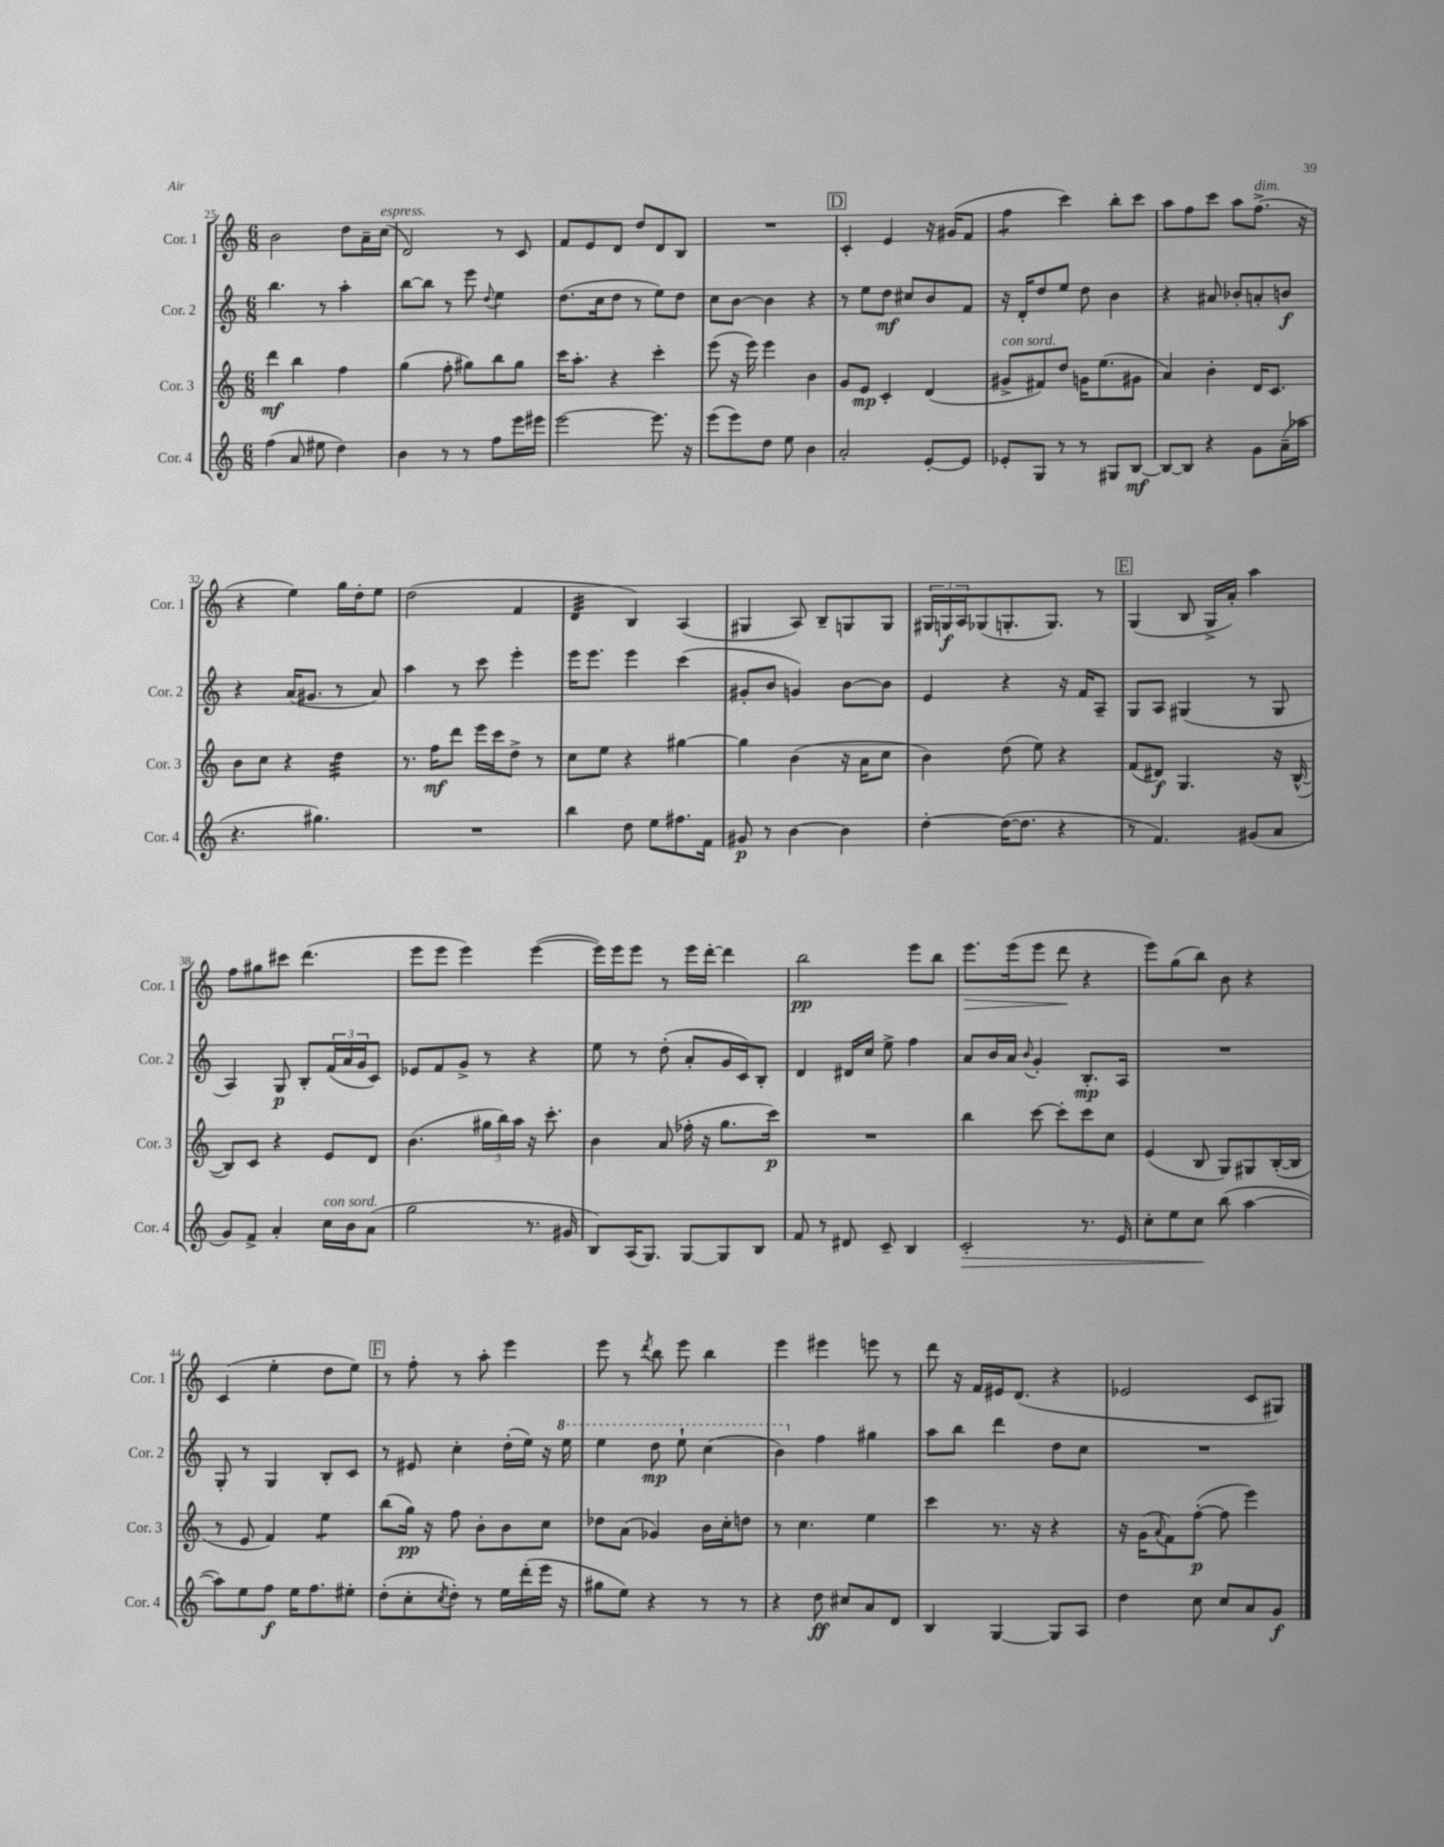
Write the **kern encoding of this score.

**kern	**dynam	**kern	**dynam	**kern	**dynam	**kern	**dynam
*part4	*part4	*part3	*part3	*part2	*part2	*part1	*part1
*staff4	*staff4	*staff3	*staff3	*staff2	*staff2	*staff1	*staff1
*I"Cor. 4	*	*I"Cor. 3	*	*I"Cor. 2	*	*I"Cor. 1	*
*I'Cor. 4	*	*I'Cor. 3	*	*I'Cor. 2	*	*I'Cor. 1	*
*clefG2	*	*clefG2	*	*clefG2	*	*clefG2	*
*k[]	*	*k[]	*	*k[]	*	*k[]	*
*M6/8	*	*M6/8	*	*M6/8	*	*M6/8	*
=25	=25	=25	=25	=25	=25	=25	=25
(4ff\	.	4ddd\	mf	4.bb\	.	2b\	.
8a/	.	4bb\	.	.	.	.	.
8ee#X\	.	.	.	8r	.	.	.
4dd\)	.	4ff\	.	4aa'\	.	8dd\L	.
.	.	.	.	.	.	16a~\L	.
!	!	!	!	!	!	!LO:TX:a:i:t=espress.	!
.	.	.	.	.	.	(16cc\JJ	.
=26	=26	=26	=26	=26	=26	=26	=26
4b\	.	(4gg\	.	[8bb\L	.	2d/)	.
.	.	.	.	8bb\J]	.	.	.
8r	.	8ff'\	.	8r	.	.	.
8r	.	8gg#X\L)	.	8eee\	.	.	.
.	.	.	.	8qqdd/	.	.	.
8ff\L	.	8bb\	.	4ee\	.	8r	.
16eee\L	.	8gg#\J	.	.	.	8c/	.
16eee#X\JJ	.	.	.	.	.	.	.
=27	=27	=27	=27	=27	=27	=27	=27
[2eee\	.	16ccc\KL	.	(8.dd\L	.	8f/L	.
.	.	8.aa'\J	.	.	.	.	.
.	.	.	.	.	.	8e/	.
.	.	.	.	16cc\k	.	.	.
.	.	4r	.	8dd\J	.	8d/J	.
.	.	.	.	8r	.	8dd/L	.
8.eee\]	.	4ccc'\	.	8ee\L)	.	8d/	.
.	.	.	.	8dd\J	.	8B/J	.
16r	.	.	.	.	.	.	.
=28	=28	=28	=28	=28	=28	=28	=28
(8eee\L	.	(8eee\	.	8cc\L	.	2.r	.
8eee\)	.	16r	.	[8b\J	.	.	.
.	.	16eee\)	.	.	.	.	.
8dd\J	.	4eee\	.	4b\]	.	.	.
8ee\	.	.	.	.	.	.	.
4b\	.	4b\	.	4r	.	.	.
!!LO:REH:place=s1:t=D
=29	=29	=29	=29	=29	=29	=29	=29
2a'/	.	8g/L	.	8r	.	4c'/	.
.	.	8e/J	mp	8ee\L	.	.	.
.	.	4c'/	.	8dd\J	mf	4e/	.
.	.	.	.	8cc#X/L	.	.	.
[8e'/L	.	(4d/	.	8b/	.	16r	.
.	.	.	.	.	.	(16g#X/KL	.
8e/J]	.	.	.	8f/J	.	8f/J	.
=30	=30	=30	=30	=30	=30	=30	=30
!	!	!LO:TX:a:i:t=con sord.	!	!	!	!	!
*	*	*	*	*	*	*tremolo	*
8e-X'/L	.	8g#X^/L	.	16r	.	8ff\L	.
.	.	.	.	16d'/KL	.	.	.
8G/J	.	8f#X/)	.	8dd/	.	8ff\J	.
*	*	*	*	*	*	*Xtremolo	*
8r	.	8dd/J	.	8ee/J	.	4ccc\)	.
8r	.	16gn\KL	.	8dd\	.	.	.
.	.	(8.ee\	.	.	.	.	.
8G#X/L	.	.	.	4b\	.	8bb'\L	.
[8B/J	mf	8g#X\J	.	.	.	8ccc\J	.
=31	=31	=31	=31	=31	=31	=31	=31
8B/L_	.	4a/)	.	4r	.	8aa\L	.
8B/J]	.	.	.	.	.	8ff\	.
4r	.	4b'\	.	8a#X/	.	8ccc\J	.
.	.	.	.	8b-X'/L	.	8aa\L	.
!	!	!	!	!	!	!LO:TX:a:i:t=dim.	!
8g\L	.	16d/KL	.	8an'/	.	(8.ff^\J	.
.	.	8.c/J	.	.	.	.	.
(16a~\L	.	.	.	8bn/J	f	.	.
16aa-X\JJ	.	.	.	.	.	16r	.
!!LO:LB:g=z
=32	=32	=32	=32	=32	=32	=32	=32
4.r	.	8b\L	.	4r	.	4r	.
.	.	8cc\J	.	.	.	.	.
.	.	4r	.	(16a/KL	.	4ee\)	.
.	.	.	.	8.g#X/J	.	.	.
4.gg#X\)	.	.	.	.	.	.	.
*	*	*tremolo	*	*	*	*	*
.	.	32dd\LLL	.	8r	.	16gg\LL	.
.	.	32dd\	.	.	.	.	.
.	.	32dd\	.	.	.	16dd'\J	.
.	.	32dd\	.	.	.	.	.
.	.	32dd\	.	8a/)	.	8ee\J	.
.	.	32dd\	.	.	.	.	.
.	.	32dd\	.	.	.	.	.
.	.	32dd\JJJ	.	.	.	.	.
*	*	*Xtremolo	*	*	*	*	*
=33	=33	=33	=33	=33	=33	=33	=33
2.r	.	8.r	.	4aa\	.	(2dd\	.
.	.	16ff\KL	mf	.	.	.	.
.	.	8ddd\J	.	8r	.	.	.
.	.	16eee\LL	.	8ccc\	.	.	.
.	.	16ccc\J	.	.	.	.	.
.	.	8dd^\J	.	4eee'\	.	4f/	.
.	.	8r	.	.	.	.	.
=34	=34	=34	=34	=34	=34	=34	=34
*	*	*	*	*	*	*tremolo	*
4bb\	.	8cc\L	.	16eee\KL	.	32d/LLL	.
.	.	.	.	.	.	32d/	.
.	.	.	.	8.eee\J	.	32d/	.
.	.	.	.	.	.	32d/	.
.	.	8ee\J	.	.	.	32d/	.
.	.	.	.	.	.	32d/	.
.	.	.	.	.	.	32d/	.
.	.	.	.	.	.	32d/JJJ	.
*	*	*	*	*	*	*Xtremolo	*
8dd\	.	4r	.	4eee\	.	4B/)	.
8ee\L	.	.	.	.	.	.	.
8.ff#X\	.	[4gg#X\	.	(4ccc\	.	(4A/	.
16f\Jk	.	.	.	.	.	.	.
=35	=35	=35	=35	=35	=35	=35	=35
8g#X/	p	4gg#\]	.	8g#X'/L	.	4G#X/	.
8r	.	.	.	8b/J	.	.	.
[4b\	.	(4b\	.	4gn/)	.	8A/)	.
.	.	.	.	.	.	8B~/L	.
4b\]	.	16r	.	[8b\L	.	8Gn/	.
.	.	16a\KL	.	.	.	.	.
.	.	8cc\J	.	8b\J]	.	8G/J	.
=36	=36	=36	=36	=36	=36	=36	=36
[4dd'\	.	4b\)	.	4e/	.	24G#X/LL	.
.	.	.	.	.	.	24Gn/	f
.	.	.	.	.	.	24A/J	.
.	.	.	.	.	.	(8G-X/	.
(16dd\KL_	.	(8dd\	.	4r	.	8.Gn'/	.
8.dd\J]	.	.	.	.	.	.	.
.	.	8ee\)	.	.	.	.	.
.	.	.	.	.	.	8.G/J)	.
4r	.	4r	.	16r	.	.	.
.	.	.	.	16f/KL	.	.	.
.	.	.	.	8A~/J	.	8r	.
!!LO:REH:place=s1:t=E
=37	=37	=37	=37	=37	=37	=37	=37
8r	.	(8f/L	.	8G/L	.	(4G/	.
4.f/)	.	8d#X/J)	f	8A/J	.	.	.
.	.	4.G/	.	(4G#X/	.	8B/	.
.	.	.	.	.	.	16G^/LL	.
.	.	.	.	.	.	16a'/JJ)	.
(8g#X/L	.	.	.	8r	.	4aa\	.
8a/J	.	16r	.	8G#/	.	.	.
.	.	([16B^^/	.	.	.	.	.
!!LO:LB:g=z
=38	=38	=38	=38	=38	=38	=38	=38
8g/L)	.	8B/L])	.	4A/)	.	8ff\L	.
8f^/J	.	8c/J	.	.	.	8gg#X\	.
4a'/	.	4r	.	8G/	p	8ccc#X\J	.
.	.	.	.	8B'/L	.	(4.ddd\	.
!LO:TX:a:i:t=con sord.	!	!	!	!	!	!	!
16cc\LL	.	8e/L	.	(24f/L	.	.	.
.	.	.	.	24a/	.	.	.
16b\J	.	.	.	.	.	.	.
.	.	.	.	24g/J	.	.	.
(8a\J	.	8d/J	.	8c/J)	.	.	.
=39	=39	=39	=39	=39	=39	=39	=39
2gg\	.	(4.b\	.	8e-X/L	.	8eee\L	.
.	.	.	.	8f/	.	8eee\J	.
.	.	.	.	8g^/J	.	4eee\)	.
.	.	24gg#X\LL	.	8r	.	.	.
.	.	24bb\)	.	.	.	.	.
.	.	24aa\JJ	.	.	.	.	.
8.r	.	16r	.	4r	.	([4eee\	.
.	.	8.ccc'\	.	.	.	.	.
16g#X/	.	.	.	.	.	.	.
=40	=40	=40	=40	=40	=40	=40	=40
8B/L)	.	4b\	.	8ee\	.	16eee\LL])	.
.	.	.	.	.	.	16eee\J	.
(16A/K	.	.	.	8r	.	8eee\J	.
8.G/J)	.	.	.	.	.	.	.
.	.	(8a/	.	(8dd'\	.	8r	.
[8G/L	.	16ff-X'\	.	8a'/L	.	16eee\LL	.
.	.	16r	.	.	.	[16ddd'\JJ	.
8G/]	.	8.gg\L	.	16g/L	.	4ddd\]	.
.	.	.	.	16c/J)	.	.	.
8B/J	.	.	.	8B'/J	.	.	.
.	.	16ccc\Jk)	p	.	.	.	.
=41	=41	=41	=41	=41	=41	=41	=41
8f/	.	2.r	.	4d/	.	2bb\	pp
8r	.	.	.	.	.	.	.
8d#X/	.	.	.	16d#X/LL	.	.	.
.	.	.	.	16cc/JJ	.	.	.
8c~/	.	.	.	8ee^\	.	.	.
4B/	.	.	.	4ff\	.	8eee\L	.
.	.	.	.	.	.	8bb\J	.
=42	=42	=42	=42	=42	=42	=42	=42
!	!LO:HP:b	!	!	!	!	!	!LO:HP:b
2c'/	>	4bb\	.	8a/L	.	8.eee\L	>
.	.	.	.	16b/L	.	.	.
.	.	.	.	16a/JJ	.	(16eee\k	.
.	.	.	.	8qqb/	.	.	.
.	.	[8ccc\	.	4g'/	.	8eee\J	.
.	.	8ccc'\L]	.	.	.	8ddd\	.
8.r	.	8ccc\	.	8.B'/L	mp	4r	]
.	.	8cc\J	.	.	.	.	.
16e/	.	.	.	16A/Jk	.	.	.
=43	=43	=43	=43	=43	=43	=43	=43
8cc'\L	.	(4e/	.	2.r	.	8eee\L)	.
8ee\	.	.	.	.	.	(8gg\	.
8cc\J	.	8B/	.	.	.	8bb\J)	.
(8bb\	]	8G/L)	.	.	.	8b\	.
[4aa\	.	8G#X/	.	.	.	4r	.
.	.	([16B'/L	.	.	.	.	.
.	.	16B/JJ]	.	.	.	.	.
!!LO:LB:g=z
=44	=44	=44	=44	=44	=44	=44	=44
8aa\L])	.	8r	.	8G'/	.	(4c/	.
8ee\	.	8e/	.	8r	.	.	.
8ff\J	f	4f/)	.	4G/	.	4ee'\	.
16ee\KL	.	.	.	.	.	.	.
8.ff\	.	.	.	.	.	.	.
*	*	*tremolo	*	*	*	*	*
.	.	8ee\L	.	8B'/L	.	8dd\L	.
8ee#X'\J	.	8ee\J	.	8c/J	.	8ee\J)	.
*	*	*Xtremolo	*	*	*	*	*
!!LO:REH:place=s1:t=F
=45	=45	=45	=45	=45	=45	=45	=45
(8dd'\L	.	(8bb\L	.	8r	.	8r	.
8cc'\	.	16gg\Jk)	pp	8e#X/	.	8ff'\	.
.	.	16r	.	.	.	.	.
8qcc/	.	.	.	.	.	.	.
8dd'\J)	.	8ff\	.	4cc'\	.	8r	.
8r	.	8b'\L	.	.	.	8aa'\	.
16ee\LL	.	8b\	.	(16dd'\LL	.	4eee\	.
(16ddd'\	.	.	.	16ee\JJ)	.	.	.
16eee\JJ	.	8cc\J	.	16r	.	.	.
*	*	*	*	*8va	*	*	*
16r	.	.	.	16eee\	.	.	.
=46	=46	=46	=46	=46	=46	=46	=46
8gg#X\L	.	8dd-X\L	.	4eee\	.	8eee\	.
8ee\J)	.	(8a\J	.	.	.	8r	.
.	.	.	.	.	.	8qddd/	.
4r	.	4g-X/)	.	8ddd\	mp	8bb\	.
.	.	.	.	8eee`\	.	8eee\	.
8r	.	16b\LL	.	(4ccc\	.	4bb\	.
.	.	16cc'\J	.	.	.	.	.
8r	.	8ddn\J	.	.	.	.	.
=47	=47	=47	=47	=47	=47	=47	=47
4r	.	8r	.	4bb\)	.	4eee\	.
.	.	4.cc\	.	.	.	.	.
*	*	*	*	*X8va	*	*	*
8dd\	ff	.	.	4ff\	.	4eee#X\	.
8cc#X/L	.	.	.	.	.	.	.
8a/	.	4ee\	.	4gg#X\	.	8eeen\	.
8d/J	.	.	.	.	.	8r	.
=48	=48	=48	=48	=48	=48	=48	=48
4B/	.	4ccc\	.	8aa\L	.	8ddd\	.
.	.	.	.	8bb\J	.	16r	.
.	.	.	.	.	.	16f/LL	.
[4G/	.	8.r	.	4ddd\	.	16e#X/J	.
.	.	.	.	.	.	(8.d/J	.
.	.	16r	.	.	.	.	.
8G/L]	.	4r	.	8dd\L	.	4r	.
8A/J	.	.	.	8cc\J	.	.	.
=49	=49	=49	=49	=49	=49	=49	=49
4dd\	.	16r	.	2.r	.	2e-X/	.
.	.	(16g\KL	.	.	.	.	.
.	.	8qqa/	.	.	.	.	.
.	.	8f\)	.	.	.	.	.
8cc\	.	([8ff'\J	p	.	.	.	.
8cc/L	.	8ff\]	.	.	.	.	.
8a/	.	4eee\)	.	.	.	8c/L	.
8g/J	f	.	.	.	.	8G#X/J)	.
==	==	==	==	==	==	==	==
*-	*-	*-	*-	*-	*-	*-	*-
